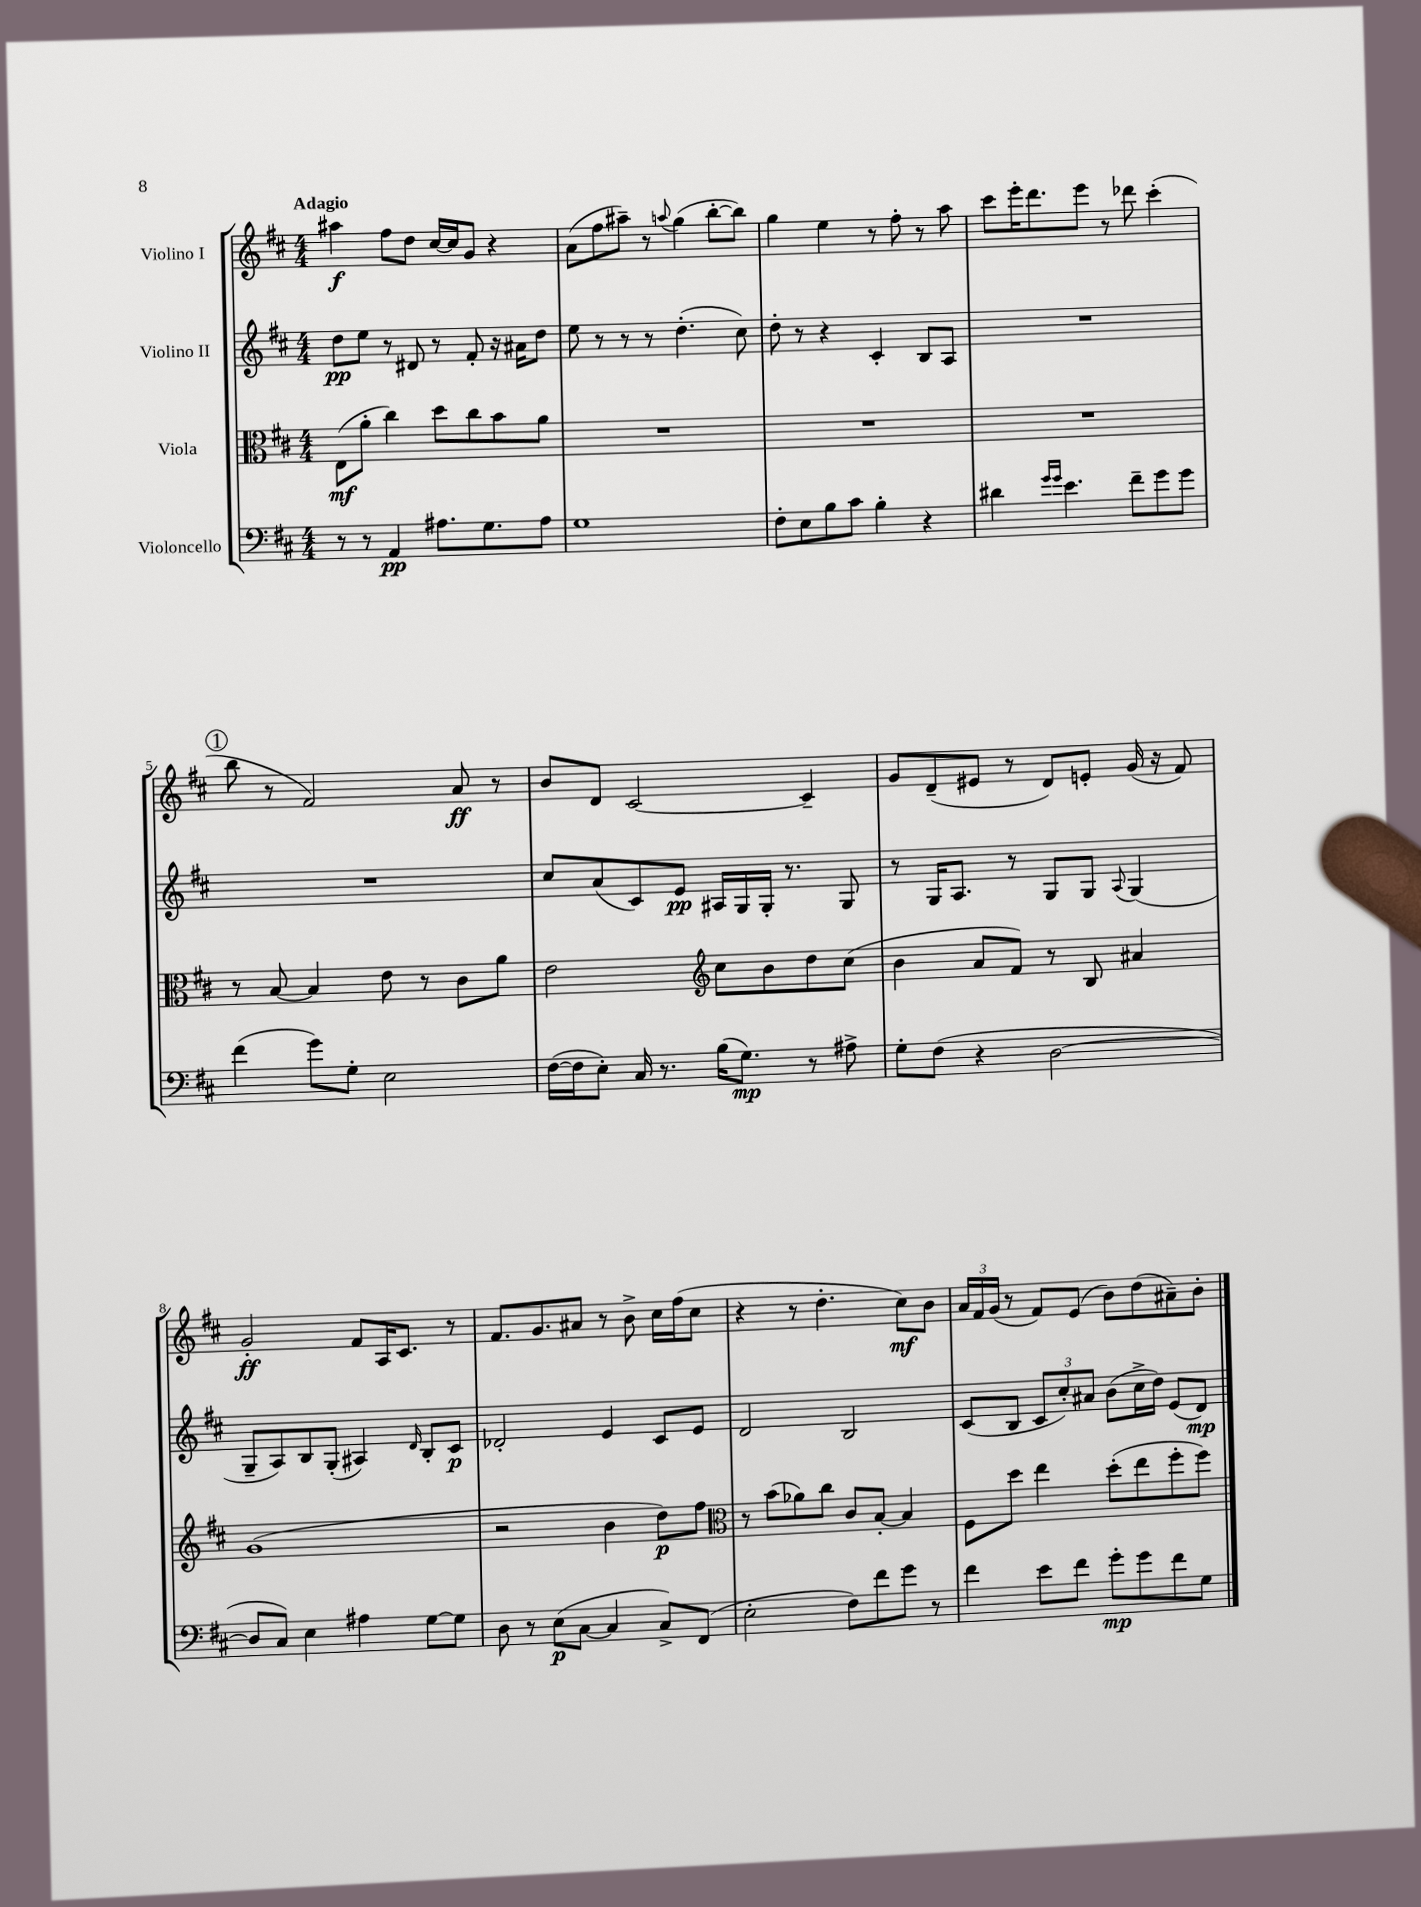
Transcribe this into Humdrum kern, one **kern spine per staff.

**kern	**kern	**kern	**kern
*staff4	*staff3	*staff2	*staff1
*clefF4	*clefC3	*clefG2	*clefG2
*k[f#c#]	*k[f#c#]	*k[f#c#]	*k[f#c#]
*M4/4	*M4/4	*M4/4	*M4/4
8r	(8E	8dd	4aa#
8r	8a'	8ee	.
4AA	4cc#)	8r	8ff#
.	.	8d#	8dd
8.A#	8dd	8r	[16cc#
.	.	.	16cc#]
.	8cc#	8f#'	8g
8.G	.	.	.
.	8b	16r	4r
.	.	16a#	.
8A#	8a	8dd	.
=	=	=	=
1G	1r	8ee	(8a
.	.	8r	8ff#
.	.	8r	8aa#~)
.	.	8r	8r
.	.	.	8qqaa
.	.	(4.dd'	(4gg
.	.	.	[8bb'
.	.	8cc#)	8bb])
=	=	=	=
8F#'	1r	8dd'	4gg
8E	.	8r	.
8B	.	4r	4ee
8c#	.	.	.
4B'	.	4c#'	8r
.	.	.	8ff#'
4r	.	8B	8r
.	.	8A	8aa
=	=	=	=
4d#	1r	1r	8ccc#
.	.	.	16eee'
.	.	.	8.ddd
16qqg	.	.	.
16qqg	.	.	.
4.e	.	.	.
.	.	.	8eee
.	.	.	8r
8f#~	.	.	8ddd-
8g	.	.	(4ccc#'
8g	.	.	.
=	=	=	=
(4f#	8r	1r	8bb
.	[8B	.	8r
8g)	4B]	.	2f#)
8G'	.	.	.
2E	8e	.	.
.	8r	.	.
.	8c#	.	8a
.	8a	.	8r
=	=	=	=
([16F#	2e	8cc#	8b
16F#]	.	.	.
8E')	.	(8a	8d
16C#	.	8c#)	[2c#
8.r	.	.	.
.	.	8e	.
*	*clefG2	*	*
(16B	8cc#	16A#	.
8.G)	.	16G	.
.	8b	16G'	.
.	.	8.r	.
8r	8dd	.	4c#~]
8A#^	(8cc#	8G	.
=	=	=	=
8G'	4b	8r	8g
(8F#	.	16G	(8d~
.	.	8.A	.
4r	8a	.	8e#
.	8f#)	8r	8r
[2D	8r	8G	8d)
.	8B	8G	8e'
.	.	8qqA	.
.	4a#	(4G	(16g
.	.	.	16r
.	.	.	8f#)
=	=	=	=
8D]	(1g	8G~	2g'
8C#)	.	8A)	.
4E	.	8B	.
.	.	(8G'	.
4A#	.	4A#)	8f#
.	.	.	16A
.	.	.	8.c#
.	.	16qqd	.
[8G	.	8B'	.
8G]	.	8c#	8r
=	=	=	=
8D	2r	2d-'	8.f#
8r	.	.	.
.	.	.	8.g
(8E	.	.	.
[8C#	.	.	8a#
4C#]	4b	4e	8r
.	.	.	8b^
8C#^)	8dd)	8c#	16cc#
.	.	.	(16ff#
(8FF#	8ff#	8e	8cc#
=	=	=	=
*	*clefC3	*	*
2E'	8r	2d	4r
.	(8b	.	.
.	8a-)	.	8r
.	8cc#	.	4.dd'
8F#)	8c#	2B	.
8f#	[8B'	.	.
8g	4B]	.	8cc#)
8r	.	.	8b
=	=	=	=
4f#	8F#	(8c#	24a
.	.	.	24f#
.	.	.	(24g
.	8dd	8B	8r
8e	4ee	12c#	8f#)
.	.	12cc#')	.
8f#	.	.	(8e
.	.	12a#	.
8g'	(8dd'	(8b	8b)
8g	8ee	16cc#^	(8dd
.	.	16dd)	.
8f#	8ff#'	(8e	8a#~)
8G	8ff#)	8d)	8b'
==	==	==	==
*-	*-	*-	*-
